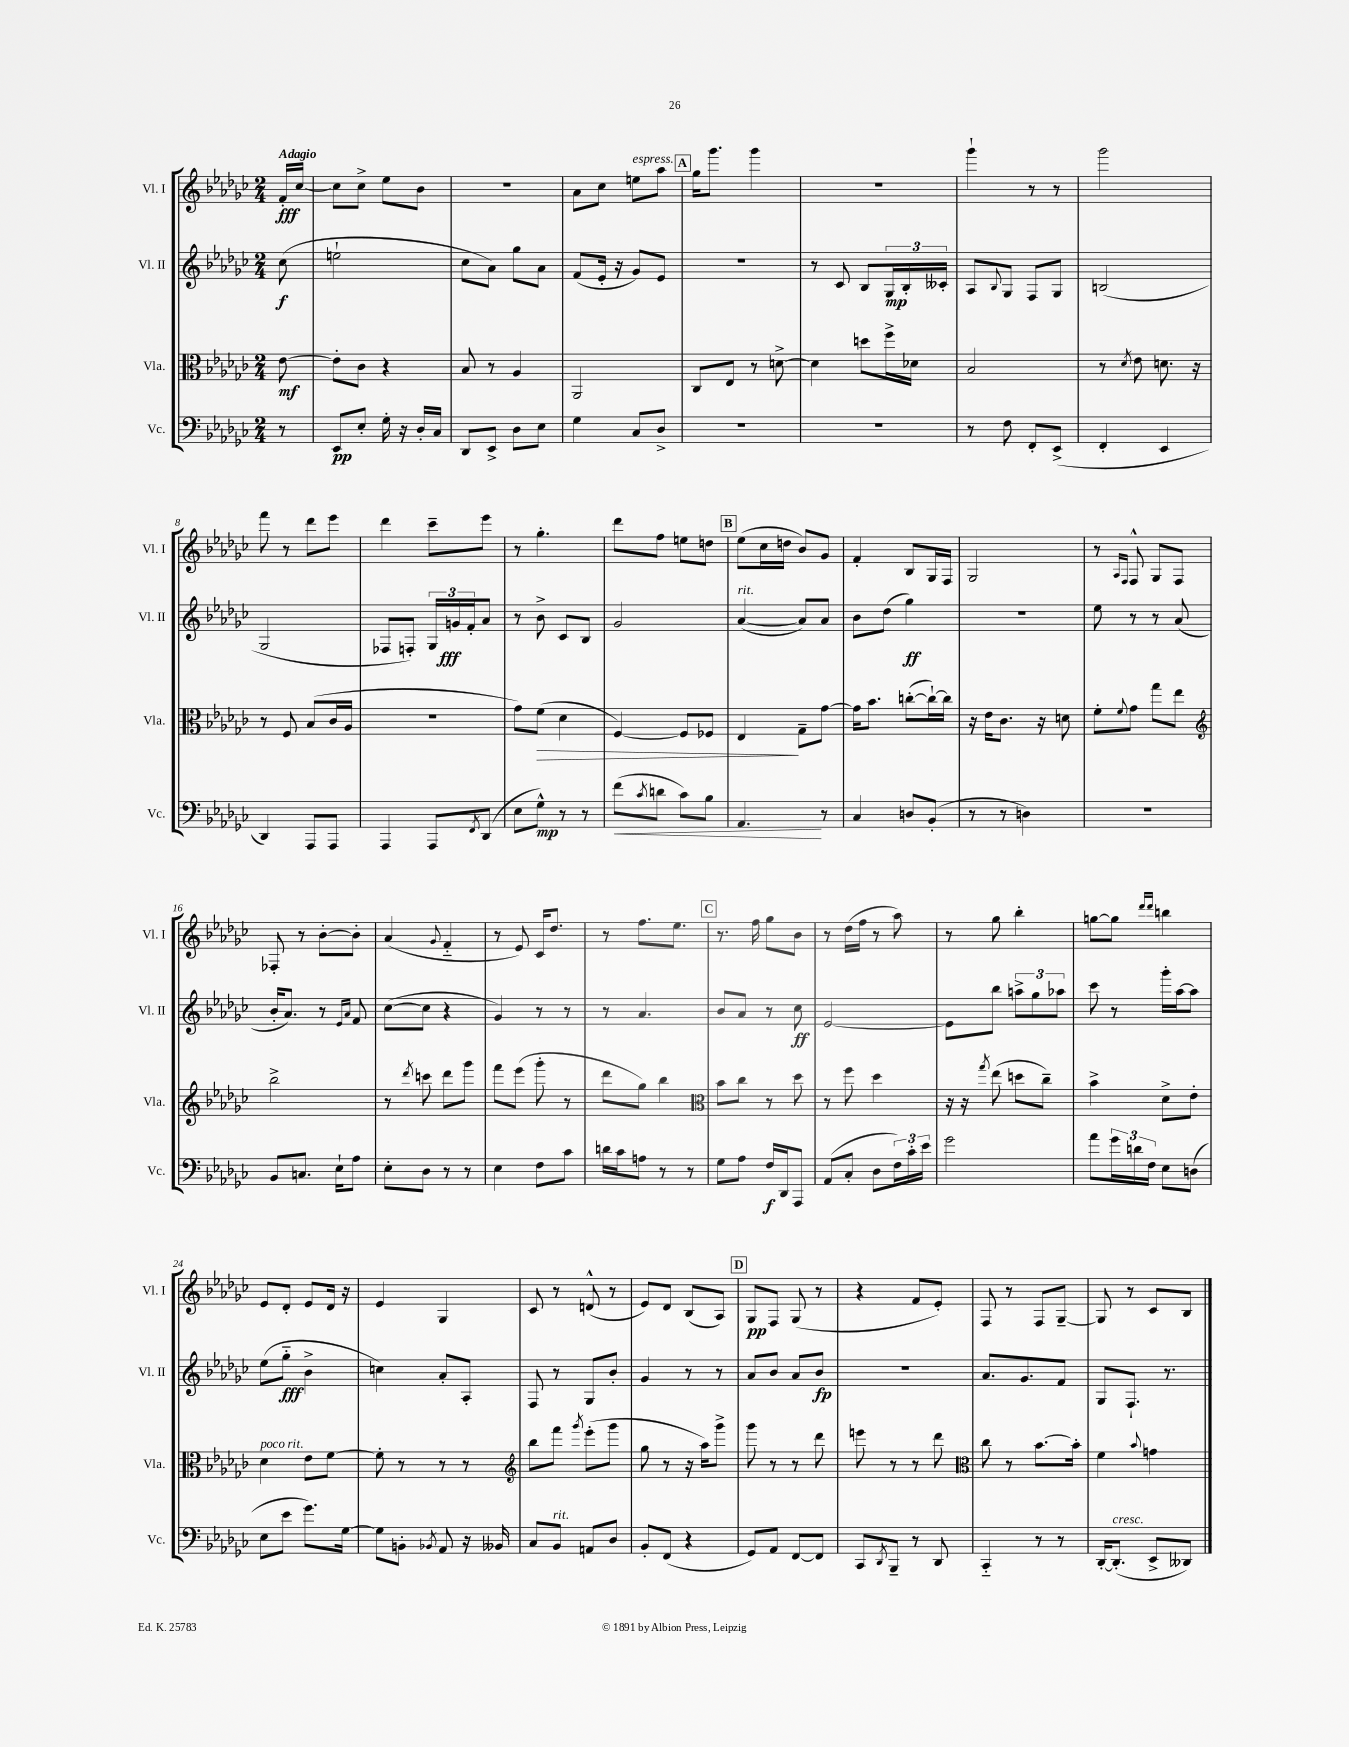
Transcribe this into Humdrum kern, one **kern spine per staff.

**kern	**kern	**kern	**kern
*staff4	*staff3	*staff2	*staff1
*clefF4	*clefC3	*clefG2	*clefG2
*k[b-e-a-d-g-c-]	*k[b-e-a-d-g-c-]	*k[b-e-a-d-g-c-]	*k[b-e-a-d-g-c-]
*M2/4	*M2/4	*M2/4	*M2/4
8r	[8e-	(8cc-	16f'
.	.	.	[16cc-
=	=	=	=
8EE-	8e-']	2ee`	8cc-]
8E-'	8c-	.	8cc-^
16G-'	4r	.	8ee-
16r	.	.	.
16D-'	.	.	8b-
16C-	.	.	.
=	=	=	=
8DD-	8B-	8cc-	2r
8EE-^	8r	8a-)	.
8D-	4A-	8gg-	.
8E-	.	8a-	.
=	=	=	=
4G-	2AA-	(8f	8a-
.	.	16e-'	8cc-
.	.	16r	.
8C-	.	8g-)	8ee
8D-^	.	8e-	8aa-
=	=	=	=
2r	8C-	2r	16gg-
.	.	.	8.ggg-
.	8E-	.	.
.	8r	.	4ggg-
.	[8d^	.	.
=	=	=	=
2r	4d]	8r	2r
.	.	8c-	.
.	8dd	8B-	.
.	16ff^	24G-	.
.	.	24B-'	.
.	16d-	.	.
.	.	24c--'	.
=	=	=	=
8r	2B-	8A-	4ggg-`
.	.	8qqB-	.
8F	.	8G-	.
8FF'	.	8F	8r
(8EE-^	.	8G-	8r
=	=	=	=
4FF'	8r	(2B	2ggg-
.	8qd-	.	.
.	8e-	.	.
4EE-	8.d	.	.
.	16r	.	.
=	=	=	=
4DD-)	8r	2G-	8fff
.	8F	.	8r
8AAA-	(8B-	.	8ddd-
8AAA-	16c-	.	8eee-
.	16A-	.	.
=	=	=	=
4AAA-	2r	8F-	4ddd-
.	.	8F')	.
8AAA-	.	24G-	8ccc-~
.	.	24g	.
.	.	24f'	.
8qFF	.	.	.
(8DD-	.	8a-	8eee-
=	=	=	=
8E-	8g-)	8r	8r
8G-^^)	(8f	8b-^	4.gg-'
8r	4d-	8c-	.
8r	.	8B-	.
=	=	=	=
(8f	[4F)	2g-	8ddd-
8qc-	.	.	.
8d	.	.	8ff
8c-)	8F]	.	8ee
8B-	8F-	.	8dd
=	=	=	=
4.AA-	4E-	([4a-	(8ee-
.	.	.	16cc-
.	.	.	16dd
.	8G-~	8a-])	8b-)
8r	[8g-	8a-	8g-
=	=	=	=
4C-	16g-]	8b-	4f'
.	8.b-	.	.
.	.	(8dd-	.
8D	([8cc'	4gg-)	8B-
(8BB-'	16cc`_)	.	16G-
.	16cc]	.	16F
=	=	=	=
8r	16r	2r	2G-
.	16e-	.	.
8r	8.c-	.	.
4D)	.	.	.
.	16r	.	.
.	8d	.	.
=	=	=	=
2r	8f'	8ee-	8r
.	.	.	16qqA-
.	8qqf	.	16qqF
.	8g-	8r	8F^^
.	8gg-	8r	8G-
.	8ee-	(8a-	8F
=	=	=	=
*	*clefG2	*	*
8BB-	2bb-^	16b-'	8F-'
.	.	8.a-)	.
8.C	.	.	8r
.	.	8r	[8b-'
16E-`	.	.	.
.	.	16qqe-	.
.	.	16qqa-	.
8A-	.	8f	8b-']
=	=	=	=
8E-'	8r	([8cc-	(4a-
.	8qddd-	.	.
8D-	8ccc	8cc-]	.
.	.	.	8qqg-
8r	8ddd-	4r	4f'~
8r	8ggg-	.	.
=	=	=	=
4E-	8fff	4g-)	8r
.	(8eee-	.	8e-)
8F	8ggg-'	8r	16c-
.	.	.	8.dd-
8c-	8r	8r	.
=	=	=	=
16d	8ddd-	8r	8r
16c-	.	.	.
8A	8gg-)	4.a-	8.ff
8r	4bb-	.	.
.	.	.	8.ee-
8r	.	.	.
=	=	=	=
*	*clefC3	*	*
8G-	8b-	8b-	8.r
8A-	8cc-	8a-	.
.	.	.	16ff
16F	8r	8r	8gg-
16DD-	.	.	.
8AAA-	8dd-	8cc-	8b-
=	=	=	=
(8AA-	8r	[2e-	8r
8C-'	8ff	.	(16dd-
.	.	.	16ff
8D-	4dd-	.	8r
24F)	.	.	8aa-)
24c-'	.	.	.
24e-	.	.	.
=	=	=	=
2g-	16r	8e-]	8r
.	16r	.	.
.	8qgg-	.	.
.	(8ee-	8bb-	8gg-
.	8dd	12aa^	4bb-'
.	.	12gg-	.
.	8cc-~)	.	.
.	.	12aa-	.
=	=	=	=
8a-	4b-^	8ccc-	[8gg
24g-	.	8r	8gg]
24d	.	.	.
24F	.	.	.
.	.	.	16qqddd-
.	.	.	16qqddd-
8E-	8d-^	16ggg-'	4bb
.	.	[16aa-	.
(8D	8e-'	8aa-]	.
=	=	=	=
8E-	4d-	(8ee-	8e-
8e-	.	8gg-'~	8d-'
8.g-)	8e-	4b-^	8e-
.	[8f	.	16d-
[16G-	.	.	16r
=	=	=	=
8G-]	8f']	4cc)	4e-
8BB'	8r	.	.
8qBB-	.	.	.
8AA-	8r	8a-'	4G-
16r	8r	8A-'	.
16BB--	.	.	.
=	=	=	=
*	*clefG2	*	*
8C-	8bb-	8F	8c-
8BB-	8fff	8r	8r
.	8qggg-	.	.
8AA	(8eee-'	8G-	(8d^^
8D-	8ggg-	8b-'	8r
=	=	=	=
8BB-'	8gg-	4g-	8e-)
(8FF	8r	.	8d-
4r	16r	8r	(8B-
.	16aa-)	.	.
.	8ggg-^	8r	8A-)
=	=	=	=
8GG-)	8ggg-	8a-	8G-
8AA-	8r	8b-	8F
[8FF	8r	8a-	(8G-
8FF]	8ddd-	8b-	8r
=	=	=	=
8CC-	8eee	2r	4r
8qDD-	.	.	.
8BBB-~	8r	.	.
8r	8r	.	8f
8DD-	8ddd-	.	8e-')
=	=	=	=
*	*clefC3	*	*
4CC-'~	8cc-	8.a-	8F
.	8r	.	8r
.	.	8.g-	.
8r	[8.b-	.	8F
8r	.	8f	[8G-~
.	16b-']	.	.
=	=	=	=
[16DD-'	4f	8G-	8G-]
(8.DD-']	.	.	.
.	.	8.F`	8r
.	8qqb-	.	.
8EE-^	4g	.	8c-
.	.	8.r	.
8DD--)	.	.	8B-
==	==	==	==
*-	*-	*-	*-
